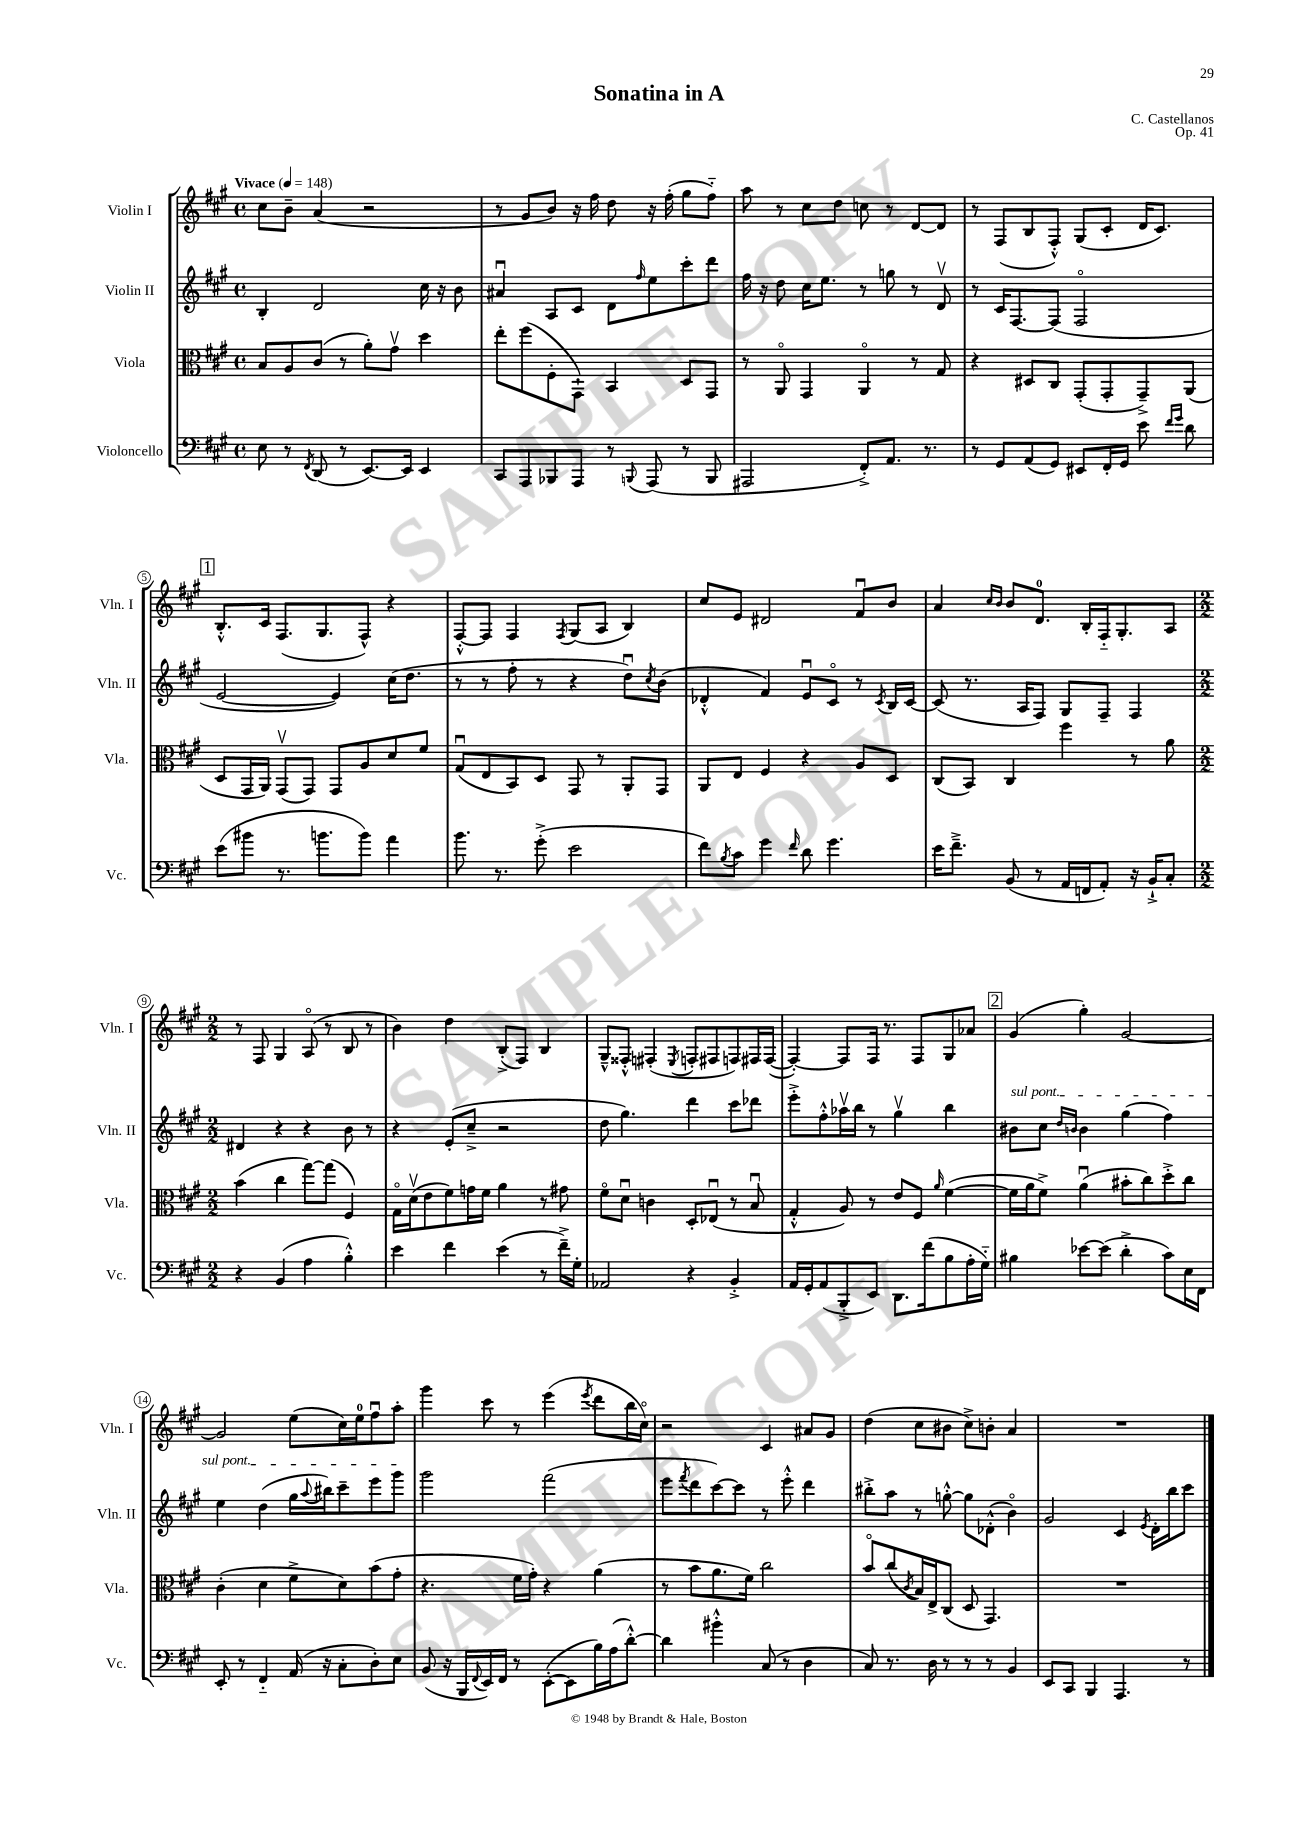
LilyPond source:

\header { title = "Sonatina in A" composer = "C. Castellanos" opus = "Op. 41" }
<<
\new StaffGroup <<
\new Staff = "s0" \with { instrumentName = "Violin I" shortInstrumentName = "Vln. I" } {
    \clef treble \key a \major \defaultTimeSignature \time 4/4 \tempo "Vivace" 4 = 148
    cis''8 b'8-- a'4( r2 |
    r8 gis'8 b'8) r16 fis''16 d''8 r16 fis''16-.( gis''8 fis''8-_) |
    a''8 r8 cis''8 d''8 c''8 r8 d'8~ d'8 |
    r8 fis8( b8 fis8-.-^) gis8( cis'8-. d'16 cis'8.) |
    \mark \markup { \box "1" } b8.-.-^ cis'16 fis8.( gis8. fis8-^) r4 |
    fis8~-.-^ fis8 fis4 \acciaccatura { fis8 } gis8( a8 b4) |
    cis''8 e'8 dis'2 fis'8\downbow b'8 |
    a'4 \grace { cis''16 b'16 } b'8 d'8.-0 b16-. fis16-_ gis8.-. a8 |
    \numericTimeSignature \time 2/2 r8 fis8 gis4 a8\flageolet( r8 b8 r8 |
    b'4) d''4 b8-.->( fis8) b4 |
    gis8---^ fisis8-.-^ fis4-.( \acciaccatura { e8 } f8-. fis8 f8) fis16 fis16~( |
    fis4~-.) fis8 fis16 r8. fis8 gis8 aes'8 |
    \mark \markup { \box "2" } gis'4( gis''4-.) gis'2~ |
    gis'2 e''8( cis''16) e''16-0 fis''8\downbow a''8-. |
    gis'''4 cis'''8 r8 e'''4( \acciaccatura { e'''8 } d'''8 b''16 cis''16\flageolet) |
    r2 cis'4 ais'8 gis'8 |
    d''4( cis''8 bis'8 cis''8->) b'8-. a'4 |
    R1 \bar "|." |
}
\new Staff = "s1" \with { instrumentName = "Violin II" shortInstrumentName = "Vln. II" } {
    \clef treble \key a \major \defaultTimeSignature \time 4/4
    b4-. d'2 cis''16 r16 b'8 |
    ais'4\downbow a8 cis'8 d'8 \grace { fis''16 } e''8 cis'''8-. d'''8 |
    fis''16 r16 d''8 cis''16 e''8. r8 g''8 r8 d'8\upbow |
    r8 cis'16 fis8.~ fis8( fis2\flageolet |
    \mark \markup { \box "1" } e'2~ e'4) cis''16( d''8. |
    r8 r8 fis''8-. r8 r4 d''8\downbow) \acciaccatura { cis''8 } b'8( |
    des'4-.-^ fis'4) e'8\downbow cis'8\flageolet r8 \acciaccatura { cis'8 } b16 cis'16~ |
    cis'8( r8. a16 fis8) gis8 fis8-- fis4 |
    \numericTimeSignature \time 2/2 dis'4 r4 r4 b'8 r8 |
    r4 e'8-.( cis''8---> r2 |
    d''8 gis''4.) d'''4 cis'''8 des'''8 |
    e'''8-.-> fis''8-.-^ aes''16\upbow b''16 r8 gis''4\upbow b''4 |
    \mark \markup { \box "2" } \once \override TextSpanner.bound-details.left.text = \markup { \italic "sul pont." } bis'8\startTextSpan cis''8 \grace { d''16 b'16 } b'4 gis''4( fis''4) |
    e''4 d''4( gis''16 \appoggiatura { a''8 } bis''16) cis'''8-- e'''8 gis'''8\stopTextSpan |
    gis'''2 fis'''2( |
    e'''8 \acciaccatura { fis'''8 } d'''8 cis'''8~) cis'''8 r8 e'''8-.-^ d'''4 |
    bis''8-.-> a''8 r8 g''8~-.-^ g''8 des'8-.-^( b'4\flageolet) |
    gis'2 cis'4 \acciaccatura { e'8 } d'16-. b''16 cis'''8 \bar "|." |
}
\new Staff = "s2" \with { instrumentName = "Viola" shortInstrumentName = "Vla." } {
    \clef alto \key a \major \defaultTimeSignature \time 4/4
    b8 a8 cis'8( r8 a'8-.) gis'8\upbow d''4 |
    e''8-. fis''8( fis8-. gis,8-!) b,4 d8 gis,8 |
    r8 a,8\flageolet gis,4 a,4\flageolet r8 gis8 |
    r4 dis8 cis8 gis,8-.( gis,8-. gis,8--->) a,8( |
    \mark \markup { \box "1" } d8 gis,16 a,16) gis,8\upbow( gis,8) gis,8 a8 d'8 fis'8 |
    gis8\downbow( e8 b,8) d8 gis,8 r8 a,8-. gis,8 |
    a,8 e8 fis4 r4 a8 d8 |
    cis8( b,8) cis4 fis''4 r8 a'8 |
    \numericTimeSignature \time 2/2 b'4( cis''4 gis''8~) gis''8( fis4) |
    gis16\flageolet d'16\upbow( e'8 fis'8) g'16 fis'16 a'4 r8 gis'8 |
    fis'8\flageolet d'8\downbow c'4 d8-. ees8\downbow( r8 b8\downbow |
    gis4-.-^ a8) r8 e'8 fis8 \grace { a'16 } fis'4~( |
    \mark \markup { \box "2" } fis'16 a'16 fis'8->) a'4\downbow( bis'8-. cis''8) d''8-.-> cis''8 |
    cis'4-.( d'4 fis'8-> d'8) b'8( gis'8-. |
    r4. fis'16 gis'16-.) r4 a'4( |
    r8 b'8 a'8. fis'16) cis''2 |
    b'8\flageolet cis''8( \acciaccatura { cis'8 } b16) e16-> cis8( d8 gis,4.) |
    R1 \bar "|." |
}
\new Staff = "s3" \with { instrumentName = "Violoncello" shortInstrumentName = "Vc." } {
    \clef bass \key a \major \defaultTimeSignature \time 4/4
    e8 r8 \acciaccatura { fis,8 } d,8( r8 e,8.~) e,16 e,4 |
    cis,8 a,,8 bes,,8 a,,8 r8 \appoggiatura { b,,8 } a,,8( r8 b,,8 |
    ais,,2 fis,8-.->) a,8. r8. |
    r8 gis,8 a,8( gis,8) eis,8 fis,16-. gis,16 e'8 \grace { fis'16 gis'16 } d'8 |
    \mark \markup { \box "1" } e'8( bis'8 r8. b'8. b'8) a'4 |
    b'8. r8. gis'8-.->( e'2 |
    fis'8) \acciaccatura { b8 } cis'8 gis'4 \grace { fis'16 } d'8 gis'4. |
    e'16 fis'8.---> b,8( r8 a,16 f,16 a,8-.) r16 b,16-!-> cis8-. |
    \numericTimeSignature \time 2/2 r4 b,4( a4 b4-.-^) |
    e'4 fis'4 e'4( r8 fis'16--->) gis16-. |
    aes,2 r4 b,4-.-> |
    a,16 gis,16-. a,8( b,,8-.-> e,8) d,8. fis'16( b8 a16-. gis16-_) |
    \mark \markup { \box "2" } bis4 ees'8~ ees'8( d'4-.-> cis'8) e16 fis,16 |
    e,8-. r8 fis,4-_ a,16( r16 cis8-. d8-.) e8 |
    b,8( r16 b,,16 \appoggiatura { fis,8 } e,16) fis,16 r8 e,8~-.( e,8 b16) a16( d'8~-.-^) |
    d'4 bis'4-.-^ cis8( r8 d4 |
    cis8) r8. d16 r8 r8 r8 b,4 |
    e,8 cis,8 b,,4 a,,4. r8 \bar "|." |
}
>>
>>
\layout { \context { \Score \override BarNumber.stencil = #(make-stencil-circler 0.1 0.3 ly:text-interface::print) } }
